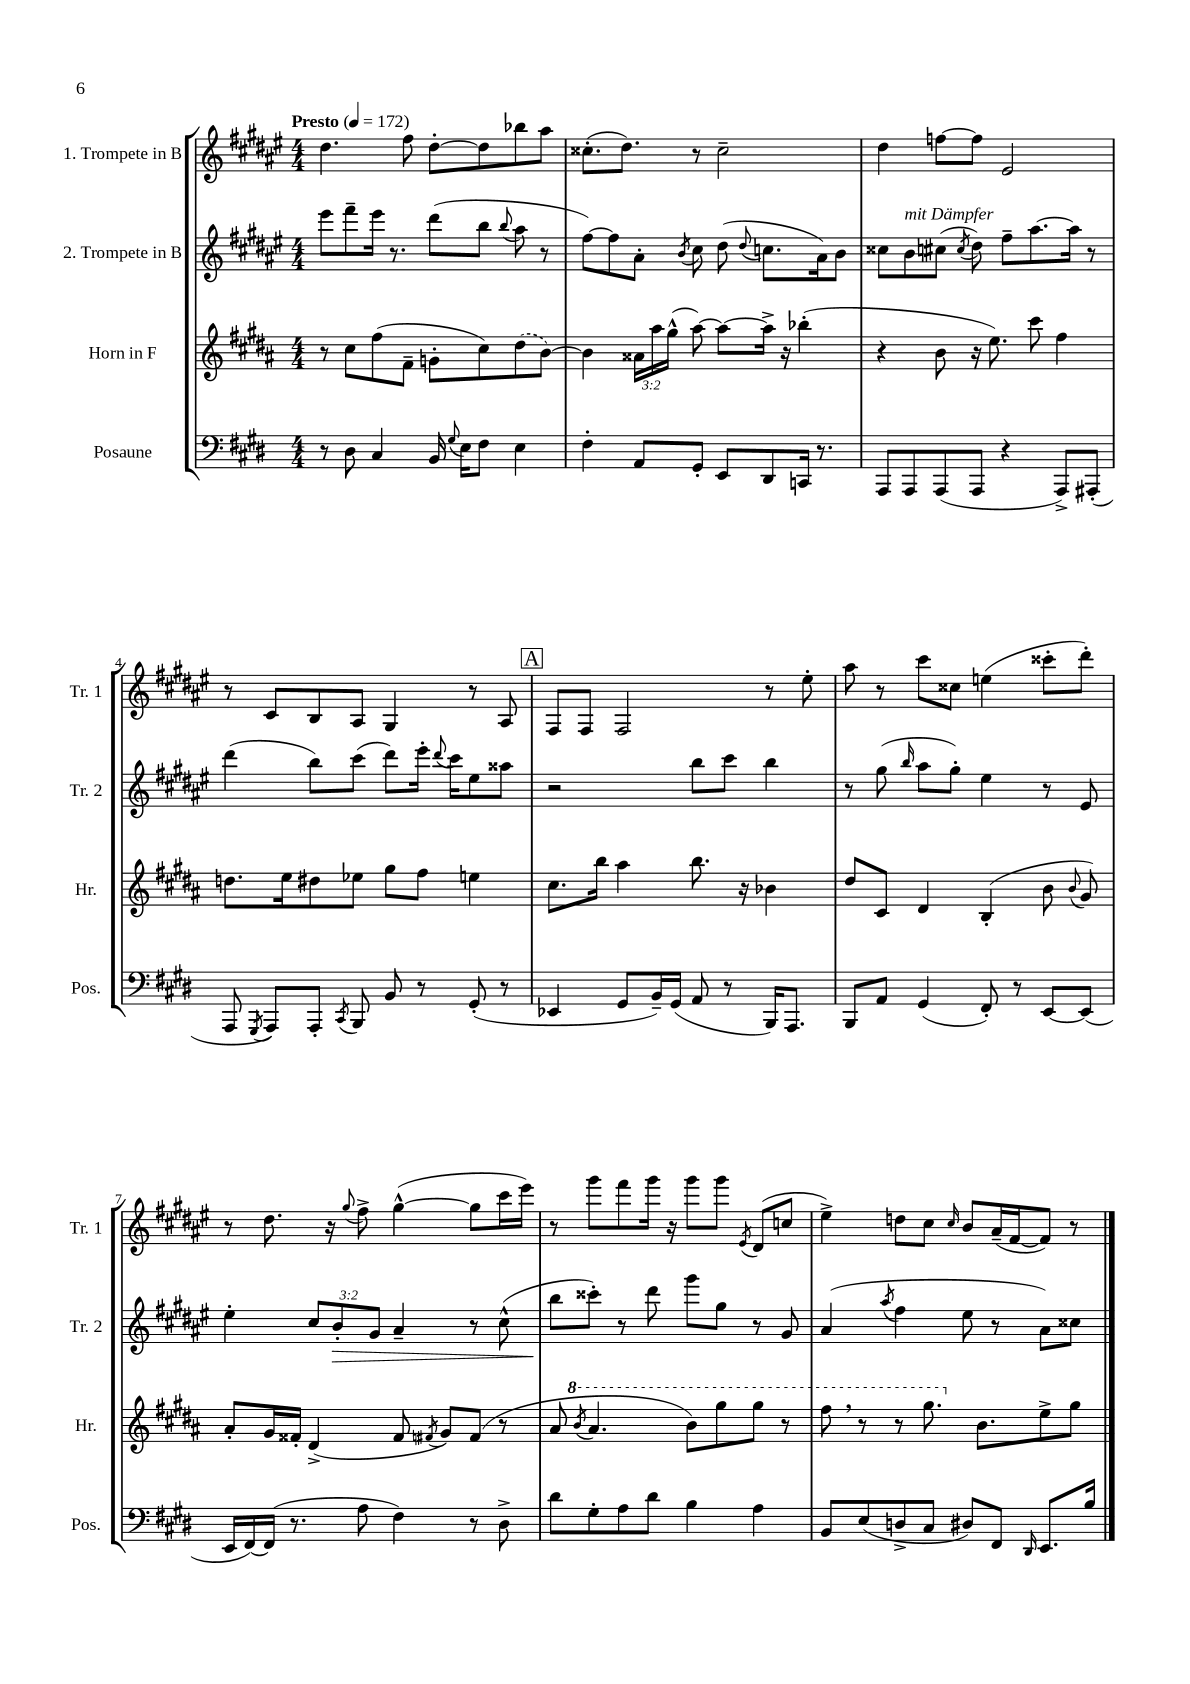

**kern	**kern	**kern	**kern
*staff4	*staff3	*staff2	*staff1
*clefF4	*clefG2	*clefG2	*clefG2
*k[f#c#g#d#]	*k[f#c#g#d#a#]	*k[f#c#g#d#a#e#]	*k[f#c#g#d#a#e#]
*M4/4	*M4/4	*M4/4	*M4/4
*MM172	*MM172	*MM172	*MM172
8r	8r	8eee#	4.dd#
8D#	8cc#	8fff#~	.
4C#	(8ff#	16eee#	.
.	.	8.r	.
.	8f#~	.	8ff#
16BB	8g'	(8ddd#	[8dd#'
8qqG#	.	.	.
16E	.	.	.
8F#	8cc#)	8bb	8dd#]
.	.	8qqbb	.
4E	(8dd#	8aa#	8bb-
.	[8b)	8r	8aa#
=	=	=	=
4F#'	4b]	[8ff#)	(8.cc##'
.	.	8ff#]	.
.	.	.	8.dd#)
8AA	24a##	8a#'	.
.	24aa#	.	.
.	(24gg#^^	.	.
.	.	8qb	.
8GG#'	[8aa#)	8cc#	8r
8EE	8aa#_	(8dd#	2cc##~
.	.	8qqdd#	.
8DD#	16aa#^]	8.cc	.
.	16r	.	.
16CC	(4bb-'	.	.
8.r	.	16a#)	.
.	.	8b	.
=	=	=	=
8AAA	4r	8cc##	4dd#
8AAA	.	8b	.
(8AAA	8b	(8cc#	[8ff
.	.	8qcc#	.
8AAA	16r	8dd#)	8ff]
.	8.ee)	.	.
4r	.	8ff#~	2e#
.	8ccc#	[8.aa#	.
8AAA^)	4ff#	.	.
.	.	16aa#]	.
(8AAA#'	.	8r	.
=	=	=	=
8AAA	8.dd	(4ddd#	8r
8qGGG#	.	.	.
8AAA)	.	.	8c#
.	16ee	.	.
8AAA'	8dd#	8bb)	8B
8qCC#	.	.	.
8BBB	8ee-	(8ccc#	8A#
8BB	8gg#	8ddd#)	4G#
8r	8ff#	16eee#'	.
.	.	8qqddd#	.
.	.	16ccc#	.
(8GG#'	4ee	8ee#	8r
8r	.	8aa##	8A#
=	=	=	=
4EE-	8.cc#	2r	8F#
.	.	.	8F#
.	16bb	.	.
8GG#	4aa#	.	2F#
16BB~)	.	.	.
(16GG#	.	.	.
8AA	8.bb	8bb	.
8r	.	8ccc#	.
.	16r	.	.
16BBB)	4b-	4bb	8r
8.AAA	.	.	.
.	.	.	8ee#'
=	=	=	=
8BBB	8dd#	8r	8aa#
8AA	8c#	(8gg#	8r
.	.	16qqbb	.
(4GG#	4d#	8aa#	8ccc#
.	.	8gg#')	8cc##
8FF#')	(4B'	4ee#	(4ee
8r	.	.	.
[8EE	8b	8r	8ccc##'
.	8qqb	.	.
(8EE]	8g#)	8e#	8ddd#')
=	=	=	=
16EE	8a#'	4ee#'	8r
[16FF#)	.	.	.
(16FF#]	16g#	.	8.dd#
8.r	16f##'	.	.
.	(4d#^	12cc#	.
.	.	.	16r
.	.	12b'	.
.	.	.	8qqgg#
8A	.	.	8ff#^
.	.	12g#	.
4F#)	8f##	4a#~	([4gg#^^
.	8qf#	.	.
.	8g#)	.	.
8r	(8f#	8r	8gg#]
8D#^	8r	(8cc#^^	16ccc#
.	.	.	16eee#)
=	=	=	=
8d#	8a#	8bb	8r
.	8qbb	.	.
8G#'	4.aa#	8ccc##')	8ggg#
8A	.	8r	8fff#
8d#	.	8ddd#	16ggg#
.	.	.	16r
4B	8bb)	8ggg#	8ggg#
.	8ggg#	8gg#	8ggg#
.	.	.	8qe#
4A	8ggg#	8r	(8d#
.	8r	8g#	8cc
=	=	=	=
8BB	8fff#	(4a#	4ee#^)
(8E	8r	.	.
.	.	8qaa#	.
8D^	8r	4ff#	8dd
8C#	8.ggg#	.	8cc#
.	.	.	16qqcc#
8D#)	.	8ee#	8b
.	8.b	.	.
8FF#	.	8r	(16a#~
.	.	.	[16f#
16qqDD#	.	.	.
8.EE	8ee^	8a#)	8f#])
.	8gg#	8cc##	8r
16B	.	.	.
==	==	==	==
*-	*-	*-	*-
